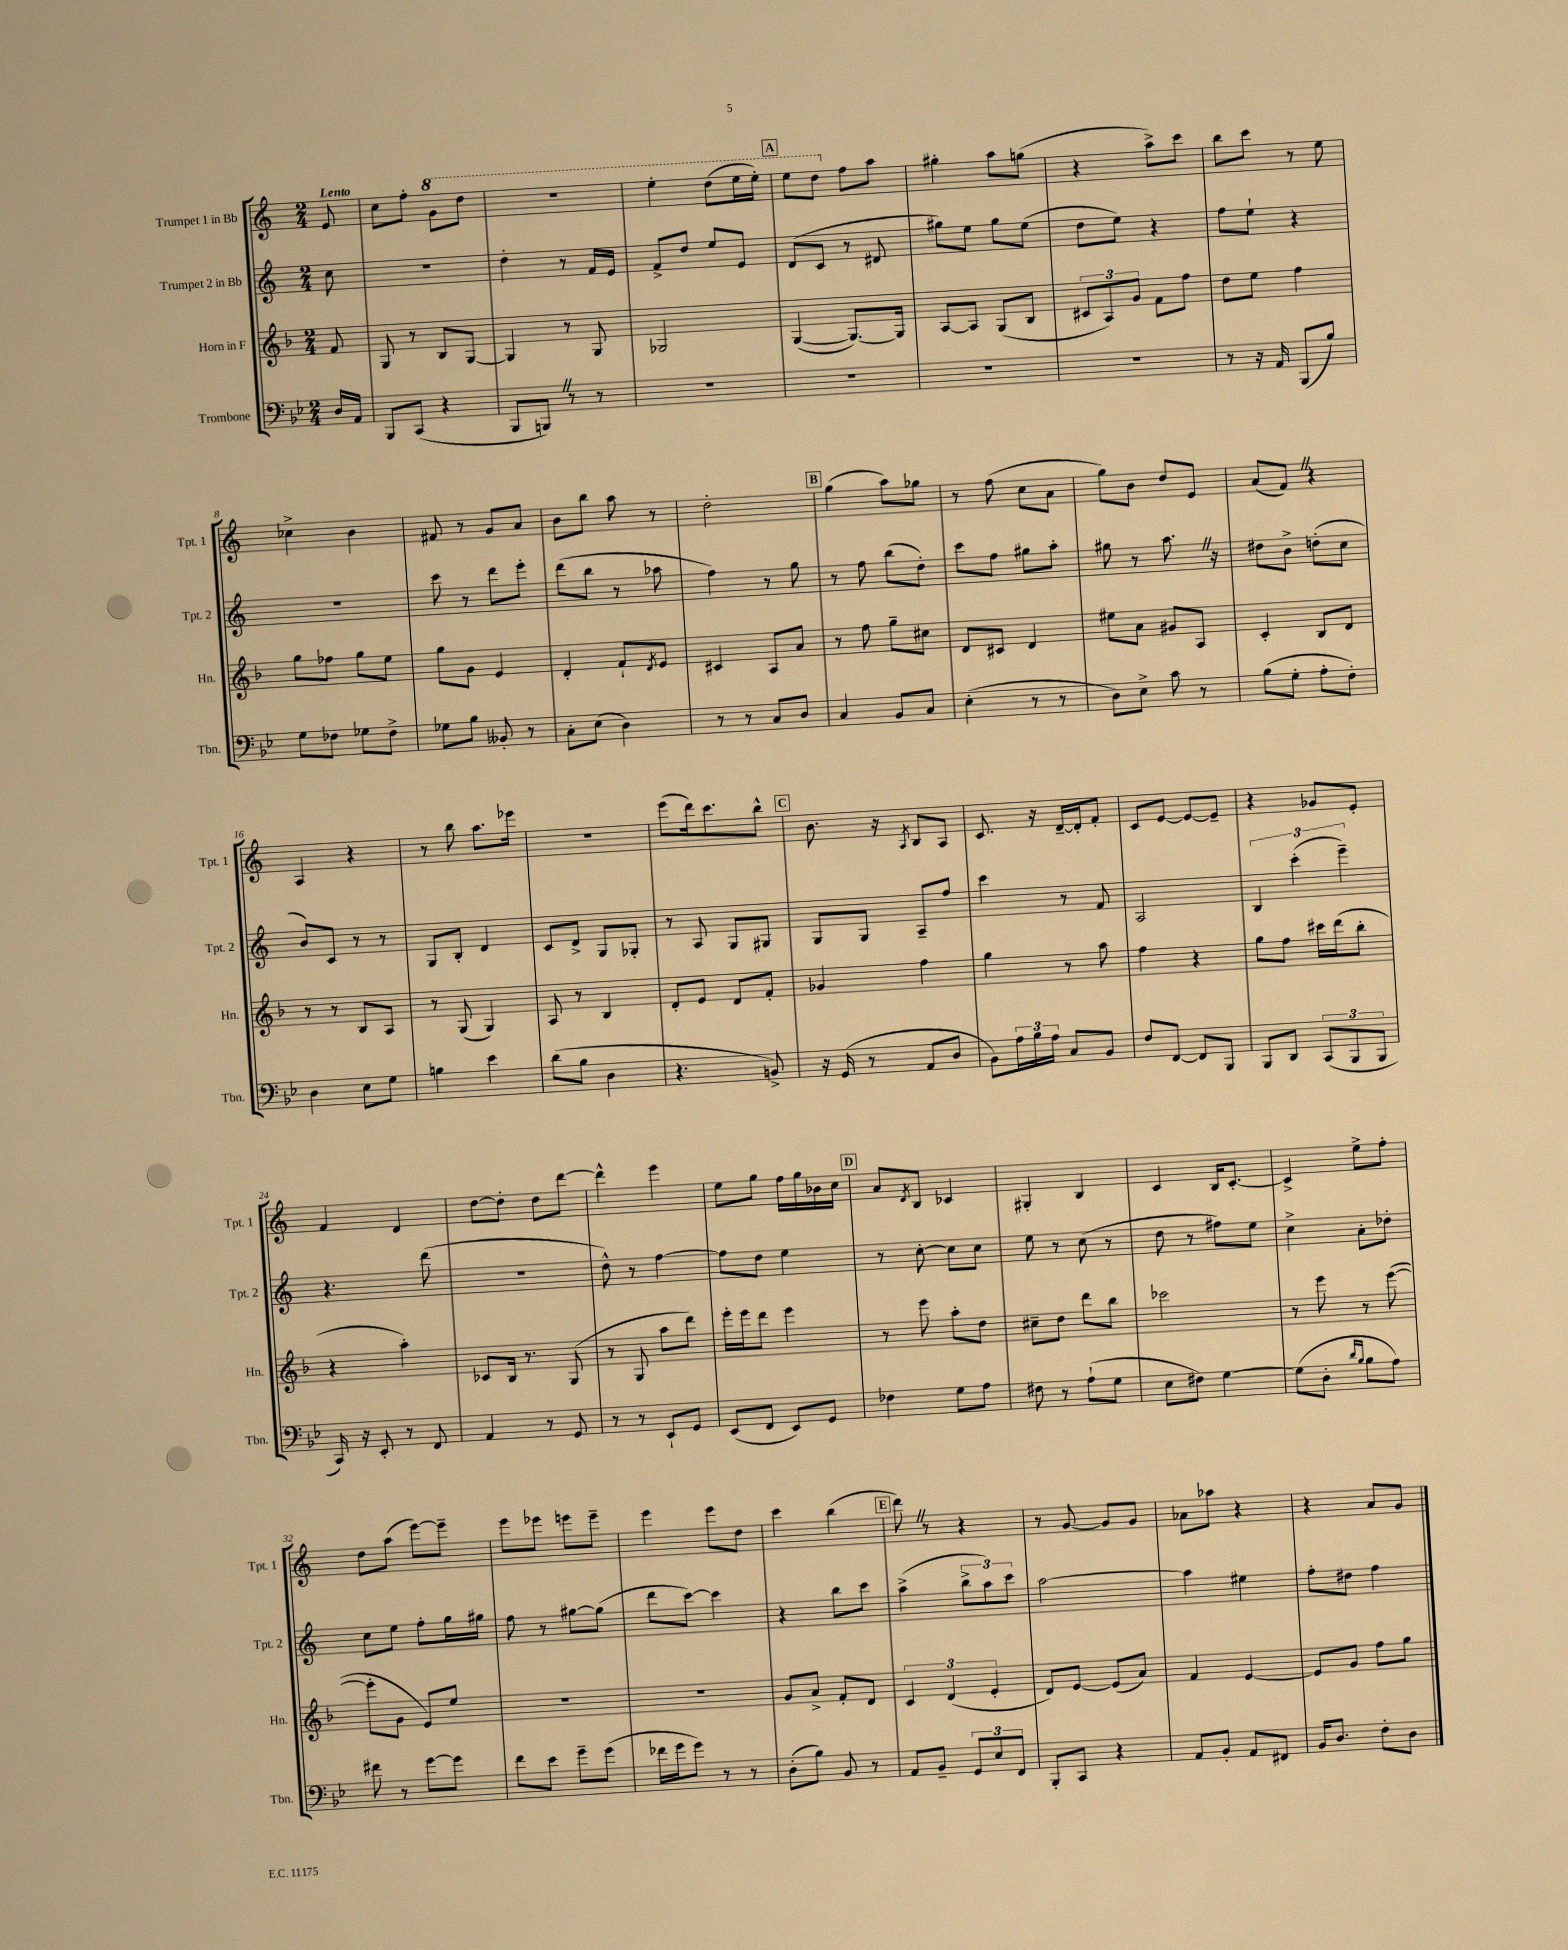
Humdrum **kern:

**kern	**kern	**kern	**kern
*part4	*part3	*part2	*part1
*staff4	*staff3	*staff2	*staff1
*I"Trombone	*I"Horn in F	*I"Trumpet 2 in Bb	*I"Trumpet 1 in Bb
*I'Tbn.	*I'Hn.	*I'Tpt. 2	*I'Tpt. 1
*clefF4	*clefG2	*clefG2	*clefG2
*k[b-e-]	*k[b-]	*k[]	*k[]
*M2/4	*M2/4	*M2/4	*M2/4
=	=	=	=
!	!	!	!LO:TX:a:B:t=Lento
16D/LL	8f/	8cc\	8e/
16AA/JJ	.	.	.
=1	=1	=1	=1
8BBB-/L	8G/	2r	8cc\L
(8CC/J	8r	.	8ff'\J
*	*	*	*8va
4r	8B-/L	.	8gg\L
.	[8G/J	.	8ddd\J
=2	=2	=2	=2
8BBB-/L	4G/]	4dd'\	2r
8BBBnZ/J)	.	.	.
8r	8r	8r	.
8r	8G/	16f/LL	.
.	.	16e/JJ	.
=3	=3	=3	=3
2r	2G-X/	8f^/L	4eee'\
.	.	8dd/J	.
.	.	8ee/L	(8ddd\L
.	.	8e/J	16eee\L
.	.	.	16eee'\JJ)
!!LO:REH:place=s1:t=A
=4	=4	=4	=4
2r	([4G/	(8d/L	8eee\L
.	.	8c/J	8ddd\J
*	*	*	*X8va
.	8.G/L_)	8r	8ff\L
.	.	8d#X/	8aa\J
.	16G/Jk]	.	.
=5	=5	=5	=5
2r	[8A/L	8gg#X\L)	4gg#X'\
.	8A/J]	8ee\J	.
.	(8G/L	8gg#\L	8aa\L
.	8B-/J	(8ee\J	(8ggn\J
=6	=6	=6	=6
2r	12c#X/L	8dd\L	4r
.	12A/)	.	.
.	.	8ee\J)	.
.	12g/J	.	.
.	8f\L	4r	8aa^\L)
.	8ff\J	.	8ccc\J
=7	=7	=7	=7
8r	8dd\L	8ff\L	8bb\L
16r	8ee\J	8ee`\J	8ccc\J
16AA/	.	.	.
(8BBB-/L	4ff\	4r	8r
8B-/J)	.	.	8ee\
!!LO:LB:g=z
=8	=8	=8	=8
8G\L	8gg\L	2r	4cc-X^\
8F-X\J	8ff-X\J	.	.
8G-X\L	8gg\L	.	4b\
8F-^\J	8ee\J	.	.
=9	=9	=9	=9
8G-X\L	8gg\L	8ccc\	8f#X/
8B-\J	8g\J	8r	8r
8BB--X'/	4e/	8ddd\L	8g/L
8r	.	8eee'\J	8a/J
=10	=10	=10	=10
8C'\L	4d'/	(8ddd\L	8b\L
(8E-\J	.	8bb\J	8bb\J
4D\)	8f`/L	8r	8aa\
.	8qd/	.	.
.	8e/J	8aa-X\	8r
=11	=11	=11	=11
8r	4c#X/	4ff\)	2dd'\
8r	.	.	.
8C/L	8A/L	8r	.
8D/J	8a/J	8gg\	.
!!LO:REH:place=s1:t=B
=12	=12	=12	=12
4C/	8r	8r	(4gg\
.	8ff\	8ff\	.
8BB-/L	8gg~\L	(8bb\L	8aa\L)
8C/J	8cc#X\J	8dd'\J)	8gg-X\J
=13	=13	=13	=13
(4E-'\	8d/L	8ccc\L	8r
.	8c#X/J	8ff\J	(8ff\
8r	4d/	8gg#X\L	8cc\L
8r	.	8aa'\J	8a\J
=14	=14	=14	=14
8D\L)	8ee#X\L	8gg#X\	8gg\L)
8E-^\J	8a\J	8r	8b\J
8c\	8g#X/L	8.aaZ\	8dd/L
8r	8A/J	.	8e/J
.	.	16r	.
=15	=15	=15	=15
(8B-\L	4c'/	8dd#X\L	(8a/L
8G'\J	.	8b^\J	8fZ/J)
8A'\L	8B-/L	(8ddn'\L	4r
8F'\J)	8d/J	8cc\J	.
!!LO:LB:g=z
=16	=16	=16	=16
4D\	8r	8b/L)	4A/
.	8r	8c/J	.
8E-\L	8B-/L	8r	4r
8G\J	8A/J	8r	.
=17	=17	=17	=17
4Bn\	8r	8G/L	8r
.	(8G/	8B'/J	8bb\
4e-\	4G/)	4d/	8.aa\L
.	.	.	16eee-X\Jk
=18	=18	=18	=18
(8d\L	8A/	8c/L	2r
8B-\J	8r	8d^/J	.
4D\	4B-/	8G/L	.
.	.	8G-X'/J	.
=19	=19	=19	=19
4.r	8d'/L	8r	(8eee\L
.	8e/J	8A/	16ddd\k)
.	.	.	8.ccc\
.	8d/L	8G/L	.
8BBn^/)	8f'/J	8G#X/J	8bb^^\J
!!LO:REH:place=s1:t=C
=20	=20	=20	=20
16r	4g-X/	8G/L	8.b\
(16GG/	.	.	.
8r	.	8G/J	.
.	.	.	16r
.	.	.	8qA/
8AA/L	4ff\	8A~/L	8B/L
8D/J	.	8ff/J	8A/J
=21	=21	=21	=21
8BB-\L)	4gg\	4ccc\	8.c/
24A\L	.	.	.
24B-\	.	.	.
.	.	.	16r
24A\JJ	.	.	.
8C/L	8r	8r	[16d~/LL
.	.	.	16d'/J]
8BB-/J	8aa\	8f/	8f'/J
=22	=22	=22	=22
8F/L	4ff\	2A/	8c/L
[8FF/J	.	.	[8e/J
8FF/L]	4r	.	8e/L_
8BBB-/J	.	.	8e~/J]
=23	=23	=23	=23
8BBB-/L	8gg\L	6B/	4r
8DD/J	8ff\J	.	.
.	.	(6ccc'\	.
(12CC/L	16ccc#X\LL	.	8g-X/L
.	(16ddd\J	.	.
12BBB-/	.	6eee~\)	.
.	8bb-'\J	.	8e'/J
12BBB-/J	.	.	.
!!LO:LB:g=z
=24	=24	=24	=24
16CC/)	4r	4.r	4f/
16r	.	.	.
8EE-'/	.	.	.
8r	4aa'\)	.	4d/
8FF/	.	(8ddd\	.
=25	=25	=25	=25
4AA/	8c-X/L	2r	[8dd\L
.	16B-/Jk	.	8dd'\J]
.	8.r	.	.
8r	.	.	8dd\L
8GG/	(8G/	.	[8ddd\J
=26	=26	=26	=26
8r	8r	8dd^^\)	4ddd^^\]
8r	8G/	8r	.
8EE-`/L	8aa\L	[4ff\	4eee\
8GG/J	8ddd\J)	.	.
=27	=27	=27	=27
(8EE-/L	16eee'\LL	8ff\L]	8ee\L
.	16eee\J	.	.
8FF/J	8ddd\J	8dd\J	8gg\J
8EE-/L)	4eee\	4ee\	16ff\LL
.	.	.	16gg\
8GG/J	.	.	16b-X\
.	.	.	16cc\JJ
!!LO:REH:place=s1:t=D
=28	=28	=28	=28
4F-X\	8r	8r	8a/L
.	.	.	8qd/
.	8eee\	[8cc'\	8B/J
8G\L	8aa'\L	8cc\L]	4c-X/
8A\J	8dd\J	8cc\J	.
=29	=29	=29	=29
8F#X\	8cc#X~\L	8ee\	4G#X'/
8r	8dd\J	8r	.
(8A`\L	8ddd\L	(8cc\	4B/
8G\J	8bb-\J	8r	.
=30	=30	=30	=30
8E-\L	2ccc-X\	8dd\	4c/
8F#X\J)	.	8r	.
[4G\	.	8ff#X\L)	16B/KL
.	.	.	[8.c'/J
.	.	8ee\J	.
=31	=31	=31	=31
(8G\L]	8r	4cc^\	4c^/]
8D'\J	8eee\	.	.
16qqd/LL	.	.	.
16qqB-/JJ	.	.	.
8B-\L	8r	8a'\L	8ee^\L
8A\J)	([8eee\	8dd-X'\J	8ff'\J
!!LO:LB:g=z
=32	=32	=32	=32
8f#X\	8eee'\L]	8cc\L	8dd\L
8r	8g\J	8ee\J	(8aa\J
[8g\L	8e/L)	8ff'\L	[8eee\L)
8g\J]	8ee/J	16gg\L	8eee~\J]
.	.	16gg#X\JJ	.
=33	=33	=33	=33
8f\L	2r	8ff\	8eee\L
8e-\J	.	8r	8eee-X\J
8g~\L	.	[8gg#X\L	8eeen\L
(8g\J	.	(8gg#\J]	8eee~\J
=34	=34	=34	=34
16f-X\LL	2r	8ddd\L	4eee\
16g\J	.	.	.
8g\J)	.	[8ccc\J)	.
8r	.	4ccc\]	8eee\L
8r	.	.	8dd\J
=35	=35	=35	=35
(8D'\L	8g/L	4r	4ccc\
8B-\J)	8a^/J	.	.
8BB-/	8f'/L	8bb\L	(4bb\
8r	8d/J	8ccc\J	.
!!LO:REH:place=s1:t=E
=36	=36	=36	=36
8AA/L	6c/	(4aa^\	8dddZ\)
8BB-~/J	.	.	8r
.	(6d/	.	.
12GG/L	.	12bb^\L	4r
12E-/	6e'/	12aa\)	.
12FF/J	.	12ccc\J	.
=37	=37	=37	=37
8BBB-'/L	8d/L)	[2aa\	8r
8CC/J	[8e/J	.	[8g/
4r	(8e/L]	.	8g/L]
.	8a/J)	.	8g/J
=38	=38	=38	=38
8AA/L	4f/	4aa\]	8a-X\L
8BB-'/J	.	.	8aa-X\J
8AA/L	[4e/	4ee#X\	4r
8FF#X/J	.	.	.
=39	=39	=39	=39
16BB-/KL	8e/L]	8ff'\L	4r
8.D/J	.	.	.
.	8g/J	8dd#X\J	.
8F'\L	8ff\L	4ff\	8a/L
8D\J	8gg\J	.	8g/J
==	==	==	==
*-	*-	*-	*-
